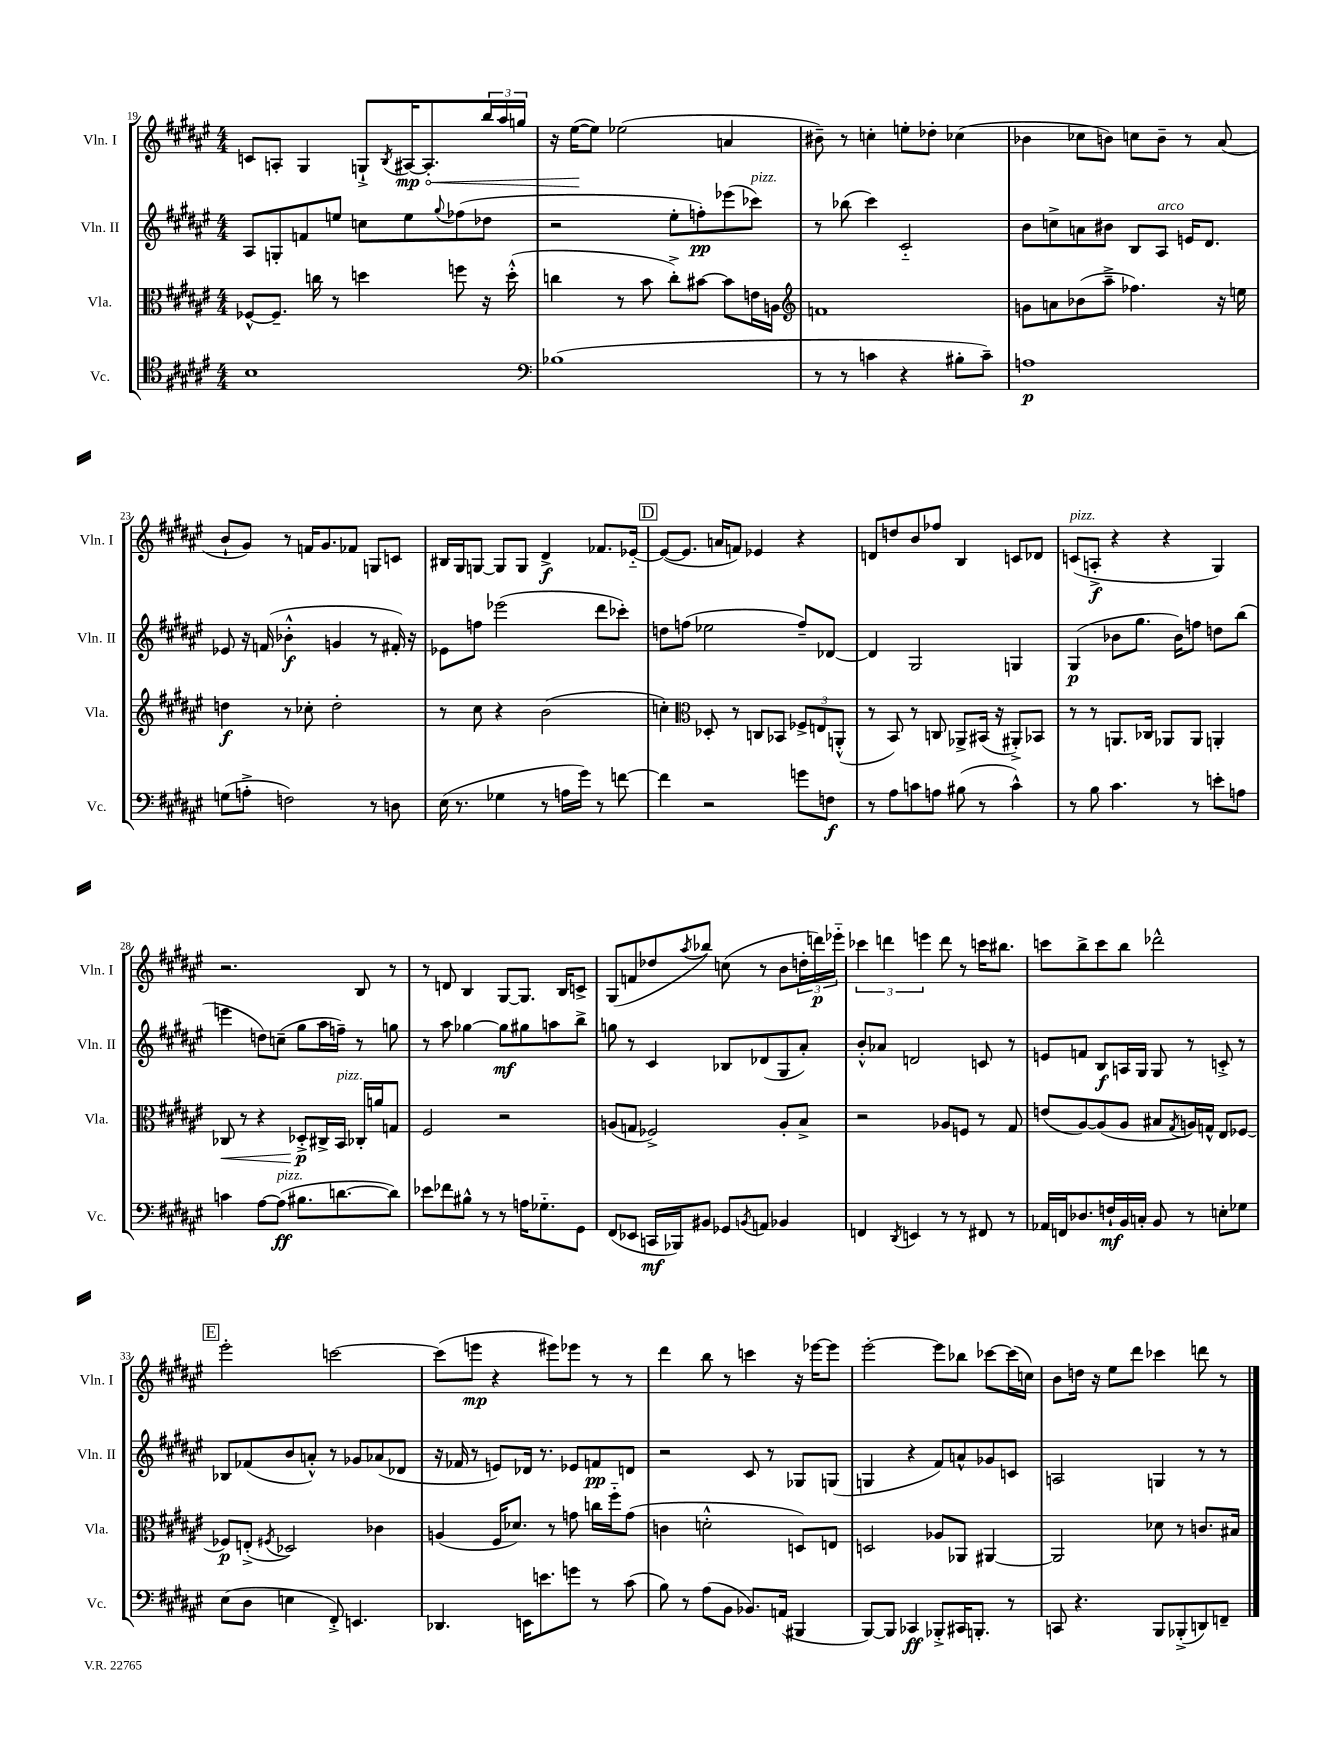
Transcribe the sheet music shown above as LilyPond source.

<<
\new StaffGroup <<
\new Staff = "s0" \with { instrumentName = "Vln. I" shortInstrumentName = "Vln. I" } {
    \clef treble \key fis \major \numericTimeSignature \time 4/4
    c'8 a8-. gis4 g8-!-> \acciaccatura { b8 } \once \override Hairpin.circled-tip = ##t ais16~\mp\< ais8.-. \tuplet 3/2 { b''16 ais''16 g''16 } |
    r16 eis''16~\!( eis''8) ees''2( a'4 |
    bis'8--) r8 c''4-. e''8-. des''8-. ces''4( |
    bes'4 ces''8 b'8) c''8 b'8-- r8 ais'8( |
    b'8-! gis'8) r8 f'16 gis'8. fes'8 g8 c'8 |
    bis16 gis16 g8~ g8 g8 dis'4->\f fes'8. ees'16~-_ |
    \mark \markup { \box "D" } ees'8~( ees'8. a'16 f'8) ees'4 r4 |
    d'8 d''8 b'8 fes''8 b4 c'8 des'8 |
    c'8^\markup { \italic "pizz." }( a8-.->\f r4 r4 gis4) |
    r2. b8 r8 |
    r8 d'8 b4 gis8~ gis8. b16 c'8-> |
    gis8( f'8 des''8 \acciaccatura { ais''8 } bes''8) c''8( r8 b'8 \tuplet 3/2 { d''16-. d'''16\p) ees'''16-_ } |
    \tuplet 3/2 { ces'''4 d'''4 e'''4 } d'''8 r8 c'''16 bis''8. |
    c'''8 b''8-> c'''8 b''8 des'''2-^ |
    \mark \markup { \box "E" } eis'''2-. c'''2~ |
    c'''8( e'''8\mp r4 eis'''8) ees'''8 r8 r8 |
    dis'''4 b''8 r8 c'''4 r16 ees'''16~ ees'''8 |
    eis'''2~-. eis'''8 bes''8 ces'''8~ ces'''16( c''16) |
    b'8 d''16 r16 eis''8 dis'''8 ces'''4 d'''8 r8 \bar "|." |
}
\new Staff = "s1" \with { instrumentName = "Vln. II" shortInstrumentName = "Vln. II" } {
    \clef treble \key fis \major \numericTimeSignature \time 4/4
    ais8 g8-. f'8 e''8 c''8 e''8 \appoggiatura { gis''8 } fes''8( des''8 |
    r2 eis''8-. f''8-.\pp) ees'''8( ces'''8^\markup { \italic "pizz." }) |
    r8 bes''8( cis'''4) cis'2-_ |
    b'8 c''8-> a'8 bis'8 b8 ais8^\markup { \italic "arco" } e'16 dis'8. |
    ees'8 r16 f'16( bes'4-.-^\f g'4 r8 fis'16-.) r16 |
    ees'8 f''8 ees'''2( dis'''8 ces'''8-.) |
    \mark \markup { \box "D" } d''8 f''8( ees''2 f''8--) des'8~ |
    des'4 gis2 g4 |
    gis4\p( bes'8 gis''8. bes'16) f''8 d''8 b''8( |
    e'''4 d''8) c''8--( gis''8 ais''16 f''16--) r8 g''8 |
    r8 ais''8 ges''4~ ges''8\mf gis''8 a''8 b''8-> |
    g''8 r8 cis'4 bes8 des'8( gis8 ais'8-.) |
    b'8-.-^ aes'8 d'2 c'8 r8 |
    e'8 f'8 b8\f a16 gis16 gis8 r8 c'8-.-> r8 |
    \mark \markup { \box "E" } bes8 fes'8( b'8 a'8-.-^) r8 ges'8 aes'8( des'8 |
    r16 fes'16 r8 e'8) des'16 r8. ees'8 f'8\pp d'8 |
    r2 cis'8 r8 ges8 g8( |
    g4 r4 fis'8) a'8-^ ges'8 c'8 |
    a2 g4 r8 r8 \bar "|." |
}
\new Staff = "s2" \with { instrumentName = "Vla." shortInstrumentName = "Vla." } {
    \clef alto \key fis \major \numericTimeSignature \time 4/4
    fes8~-^ fes8.-- c''16 r8 d''4 f''8 r16 d''16-.-^( |
    c''4 r8 b'8 c''8-.->) bis'8~ bis'8 e'16 a16 |
    \clef treble f'1 |
    g'8 a'8 bes'8( ais''8---> fes''4.) r16 e''16 |
    d''4\f r8 ces''8-. d''2-. |
    r8 cis''8 r4 b'2( |
    \mark \markup { \box "D" } c''4-.) \clef alto des8-. r8 c8 bes,8 \tuplet 3/2 { fes8-> e8 a,8-.-^( } |
    r8 b,8) r8 c8 aes,8-> bis,16( r16 ais,8-.->) bes,8 |
    r8 r8 a,8. ces16 aes,8 aes,8 a,4-. |
    ces8\< r8 r4 des8-.->\p\! cis16-> b,16^\markup { \italic "pizz." } ces16-. a'16 g8 |
    fis2 r2 |
    a8( g8 fes2->) a8-. b8-> |
    r2 aes8 f8 r8 gis8 |
    e'8( ais8~) ais8( ais8 bis8 \acciaccatura { gis8 } a16) g16-^ eis8 fes8~ |
    \mark \markup { \box "E" } fes8\p e8-.->( \acciaccatura { fis8 } des2) ces'4 |
    a4( fis16 des'8.) r8 g'8 c''16 fis''16-_ g'8( |
    c'4 d'2-.-^ d8) e8 |
    d2 aes8 aes,8 ais,4~ |
    ais,2 des'8 r8 c'8. bis16 \bar "|." |
}
\new Staff = "s3" \with { instrumentName = "Vc." shortInstrumentName = "Vc." } {
    \clef tenor \key fis \major \numericTimeSignature \time 4/4
    b1 |
    \clef bass bes1( |
    r8 r8 c'4 r4 bis8-. c'8--) |
    a1\p |
    g8( a8-.-> f2) r8 d8 |
    eis16( r8. ges4 r8 a16 gis'16) r8 f'8~ |
    \mark \markup { \box "D" } f'4 r2 g'8 f8\f |
    r8 ais8 c'8 a8 bis8( r8 c'4-^) |
    r8 b8 cis'4. r8 e'8-. a8 |
    c'4 ais8~ ais8\ff^\markup { \italic "pizz." }( bis8. d'8.~ d'8) |
    ees'8 fes'8 bis8-^ r8 r8 a16 ges8.-_ gis,8 |
    fis,8( ees,8 c,16\mf bes,,16) bis,8 ges,8 \acciaccatura { b,8 } a,8 bes,4 |
    f,4 \acciaccatura { dis,8 } e,4 r8 r8 fis,8 r8 |
    aes,16 f,16 des8. f16-!\mf b,16 c16-. b,8 r8 e8-. ges8 |
    \mark \markup { \box "E" } eis8( dis8 e4 fis,8-.->) e,4. |
    des,4. e,16 e'8. g'8 r8 cis'8( |
    b8) r8 ais8( b,8 bes,8.) a,16( bis,,4 |
    b,,8~) b,,8 ces,4\ff bes,,8-.-> cis,16 b,,8.-. r8 |
    c,8 r4. b,,8 bes,,8-.->( d,8) f,8-- \bar "|." |
}
>>
>>
\layout { \context { \Score currentBarNumber = #19 } }
